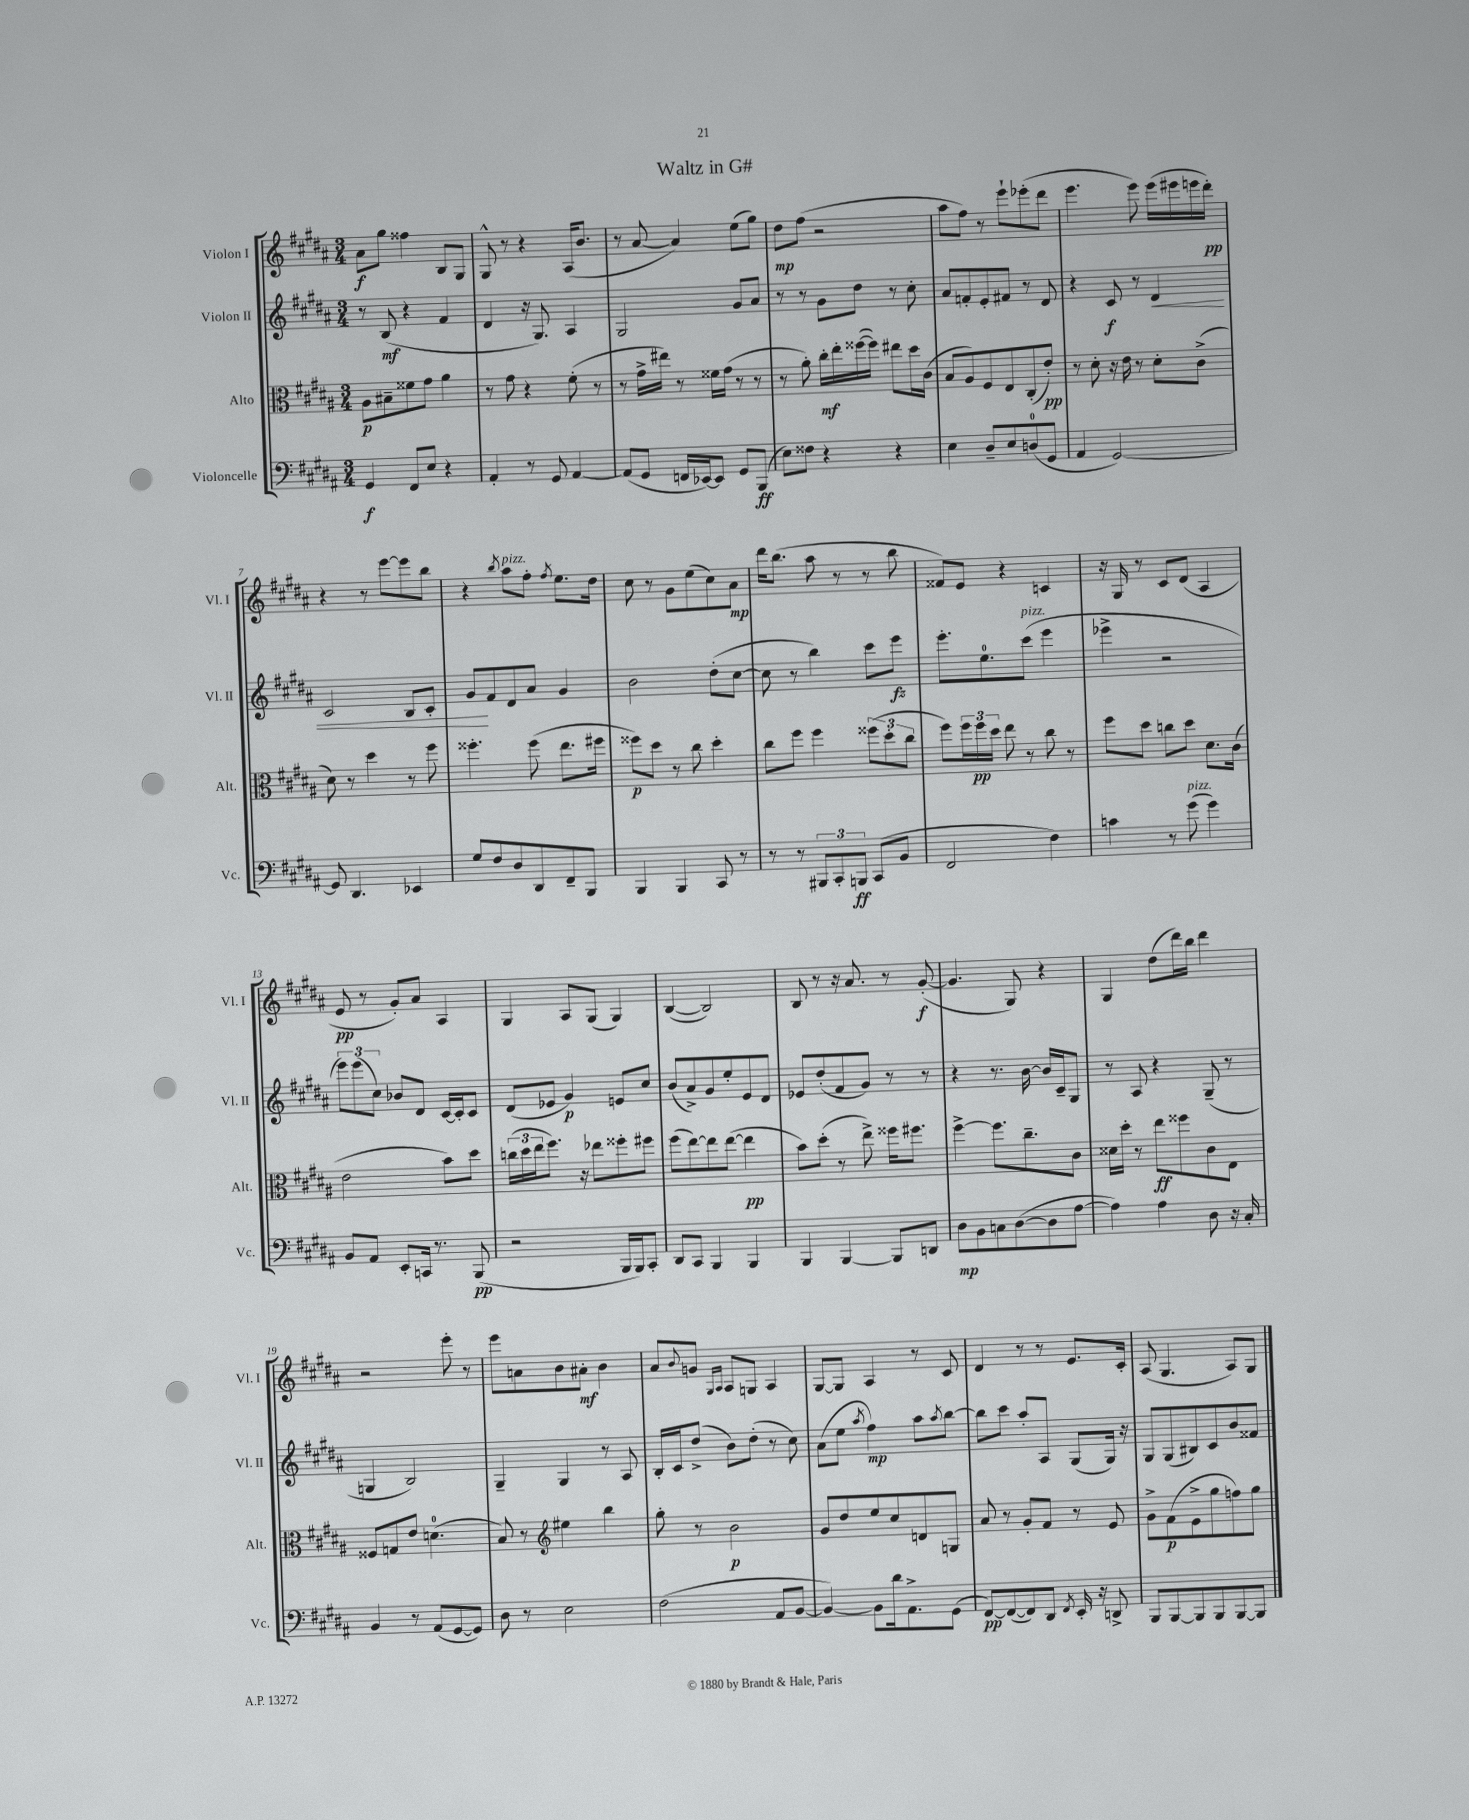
\header { title = "Waltz in G#" }
<<
\new StaffGroup <<
\new Staff = "s0" \with { instrumentName = "Violon I" shortInstrumentName = "Vl. I" } {
    \clef treble \key b \major \numericTimeSignature \time 3/4
    ais'8\f gis''8 fisis''4 b8 gis8 |
    gis8-^ r8 r4 ais16( b'8. |
    r8 ais'8~ ais'4) e''8( gis''8) |
    dis''8\mp fis''8( r2 |
    ais''8 fis''8) r8 e'''8-! ees'''8-.( dis'''8 |
    e'''4. e'''8) e'''16( eis'''16 e'''16 dis'''16-.\pp) |
    r4 r8 e'''8~ e'''8 b''8 |
    r4 \acciaccatura { b''8 } ais''8^\markup { \italic "pizz." } fis''8-. \acciaccatura { fis''8 } e''8. dis''16 |
    cis''8 r8 gis'8 e''8( cis''8) ais'8\mp |
    dis'''16 b''8.( ais''8 r8 r8 b''8 |
    fisis'8) e'8 r4 c'4 |
    r16 gis16 r8 cis'8 dis'8( ais4 |
    e'8\pp r8 gis'8-.) ais'8 ais4 |
    gis4 ais8 gis8( gis4) |
    b4~( b2) |
    b8 r8 r16 ais'8. r8 gis'8~-.\f( |
    gis'4. gis8) r4 |
    gis4 dis''8( dis'''16) b''16 dis'''4 |
    r2 e'''8-. r8 |
    e'''8 a'8 b'8 ais'8-.\mf b'4 |
    ais'8 \appoggiatura { b'8 } g'8 \grace { gis16 ais16 } ais8 g8 ais4 |
    gis8~ gis8 ais4 r8 cis'8 |
    dis'4 r8 r8 e'8. cis'16-. |
    ais8( gis4. ais8) gis8 \bar "|." |
}
\new Staff = "s1" \with { instrumentName = "Violon II" shortInstrumentName = "Vl. II" } {
    \clef treble \key b \major \numericTimeSignature \time 3/4
    r8 b8\mf( r4 fis'4 |
    dis'4 r16 gis8.) ais4 |
    gis2 gis'8 ais'8 |
    r8 r8 gis'8 dis''8 r8 cis''8-. |
    ais'8 f'8-. e'8-. fis'8 r8 dis'8 |
    r4 cis'8\f r8 dis'4\< |
    cis'2 b8 cis'8-. |
    gis'8\! fis'8 dis'8 ais'8 gis'4 |
    b'2 dis''8-.( cis''8~ |
    cis''8 r8 b''4) cis'''8 e'''8\fz |
    e'''8.-. e''8.-0 cis'''8^\markup { \italic "pizz." }( e'''4 |
    ees'''4-> r2 |
    \tuplet 3/2 { e'''8) e'''8( cis''8) } bes'8 dis'8 cis'16~ cis'16-. cis'8 |
    dis'8( ees'8 gis'4\p) e'8 cis''8 |
    b'8( ais'8->) gis'8 e''8-. e'8 dis'8 |
    ees'8 dis''8-.( fis'8 gis'8) r8 r8 |
    r4 r8. b'16~ b'16 cis'16-- gis8 |
    r8 ais8 r4 gis8--( r8 |
    g4 b2) |
    gis4-- gis4 r8 ais8 |
    b16-. cis'16 dis''8->( b'8) dis''8-.( r8 cis''8) |
    ais'8( e''8 \acciaccatura { ais''8 } fis''4\mp) ais''8 \acciaccatura { ais''8 } b''8~ |
    b''8 cis'''8 ais''8-. ais8 gis8( gis16) r16 |
    gis8 gis8( bis8) cis'8 b'8 fisis'8 \bar "|." |
}
\new Staff = "s2" \with { instrumentName = "Alto" shortInstrumentName = "Alt." } {
    \clef alto \key b \major \numericTimeSignature \time 3/4
    ais8\p bis8-- fisis'8 gis'8 ais'4 |
    r8 gis'8 r4 fis'8-.( r8 |
    r8 gis'16-> eis''16) r8 fisis'16 gis'16( r8 r8 |
    r8 ais'8-.) cis''16-.\mf e''16-. fisis''16~( fisis''16) eis''8 dis''16 cis'16( |
    b8 ais8) fis8 e8 cis8-.( e'8-.\pp) |
    r8 dis'8-. r16 e'16 r8 dis'8-. cis'8->( |
    dis'8) r8 dis''4 r8 fis''8 |
    fisis''4.-. fisis''8( e''8. fis''16 |
    fisis''8\p) dis''8 r8 cis''8 dis''4-. |
    cis''8 fis''8 fis''4 \tuplet 3/2 { fisis''8( dis''8-. cis''8 } |
    fis''8) \tuplet 3/2 { fis''16 fis''16\pp dis''16 } e''8 r8 cis''8 r8 |
    fis''8 dis''8 c''8 dis''8 dis'8. cis'16( |
    e'2 b'8) dis''8 |
    \tuplet 3/2 { c''16( dis''16 e''16 } fis''8.) r16 ees''8 fisis''8-. fis''8 |
    fis''8( e''8~) e''8 e''8~( e''4\pp |
    b'8) dis''8-.( r8 e''8->) fisis''16 fis''8. |
    fis''4~-> fis''8. cis''8.-- cis'8 |
    disis'16 dis''16-. r8 e''8\ff fisis''8 cis'8 e8 |
    fisis8 g8 e'8 d'4.-0( |
    b8) r8 \clef treble eis''4 b''4 |
    gis''8-. r8 b'2\p |
    gis'8 dis''8 e''8 cis''8 d'8 g8 |
    ais'8 r8 gis'8-. fis'8 r8 e'8 |
    gis'8-> fis'8\p( e'8-> gis''8 f''8) gis''8 \bar "|." |
}
\new Staff = "s3" \with { instrumentName = "Violoncelle" shortInstrumentName = "Vc." } {
    \clef bass \key b \major \numericTimeSignature \time 3/4
    gis,4\f fis,8 e8 r4 |
    ais,4-. r8 gis,8 ais,4~ |
    ais,8( gis,8 f,16 ees,16~) ees,8 gis,8 b,,8\ff( |
    e8) fisis8 r4 r4 |
    e4 dis8-- e8 d8-0( gis,8 |
    ais,4 gis,2~) |
    gis,8 dis,4. ees,4 |
    gis8 fis8 dis8 dis,8 fis,8-- b,,8 |
    b,,4 b,,4 cis,8 r8 |
    r8 r8 \tuplet 3/2 { bis,,8 cis,8-. b,,8\ff } cis,8( b,8 |
    fis,2 fis4) |
    c'4 r8 gis'8^\markup { \italic "pizz." }( gis'4) |
    b,8 ais,8 e,8-. c,16 r8. b,,8\pp( |
    r2 b,,16 b,,16) cis,8-. |
    dis,8 cis,8 b,,4 b,,4 |
    b,,4 b,,4~ b,,8 d,8 |
    dis8\mp b,8 c8 dis8~( dis8 ais8~ |
    ais4) ais4 dis8 r16 cis16-. |
    b,4 r8 ais,8( gis,8~ gis,8) |
    dis8 r8 e2 |
    fis2( ais,8 b,8~ |
    b,4~) b,8 dis'16 ais,8.-> gis,8( |
    fis,8~\pp) fis,8~( fis,8) dis,8 \acciaccatura { fis,8 } e,16-. r16 d,8-> |
    b,,8 b,,8~ b,,8 b,,8 b,,8~ b,,8 \bar "|." |
}
>>
>>
